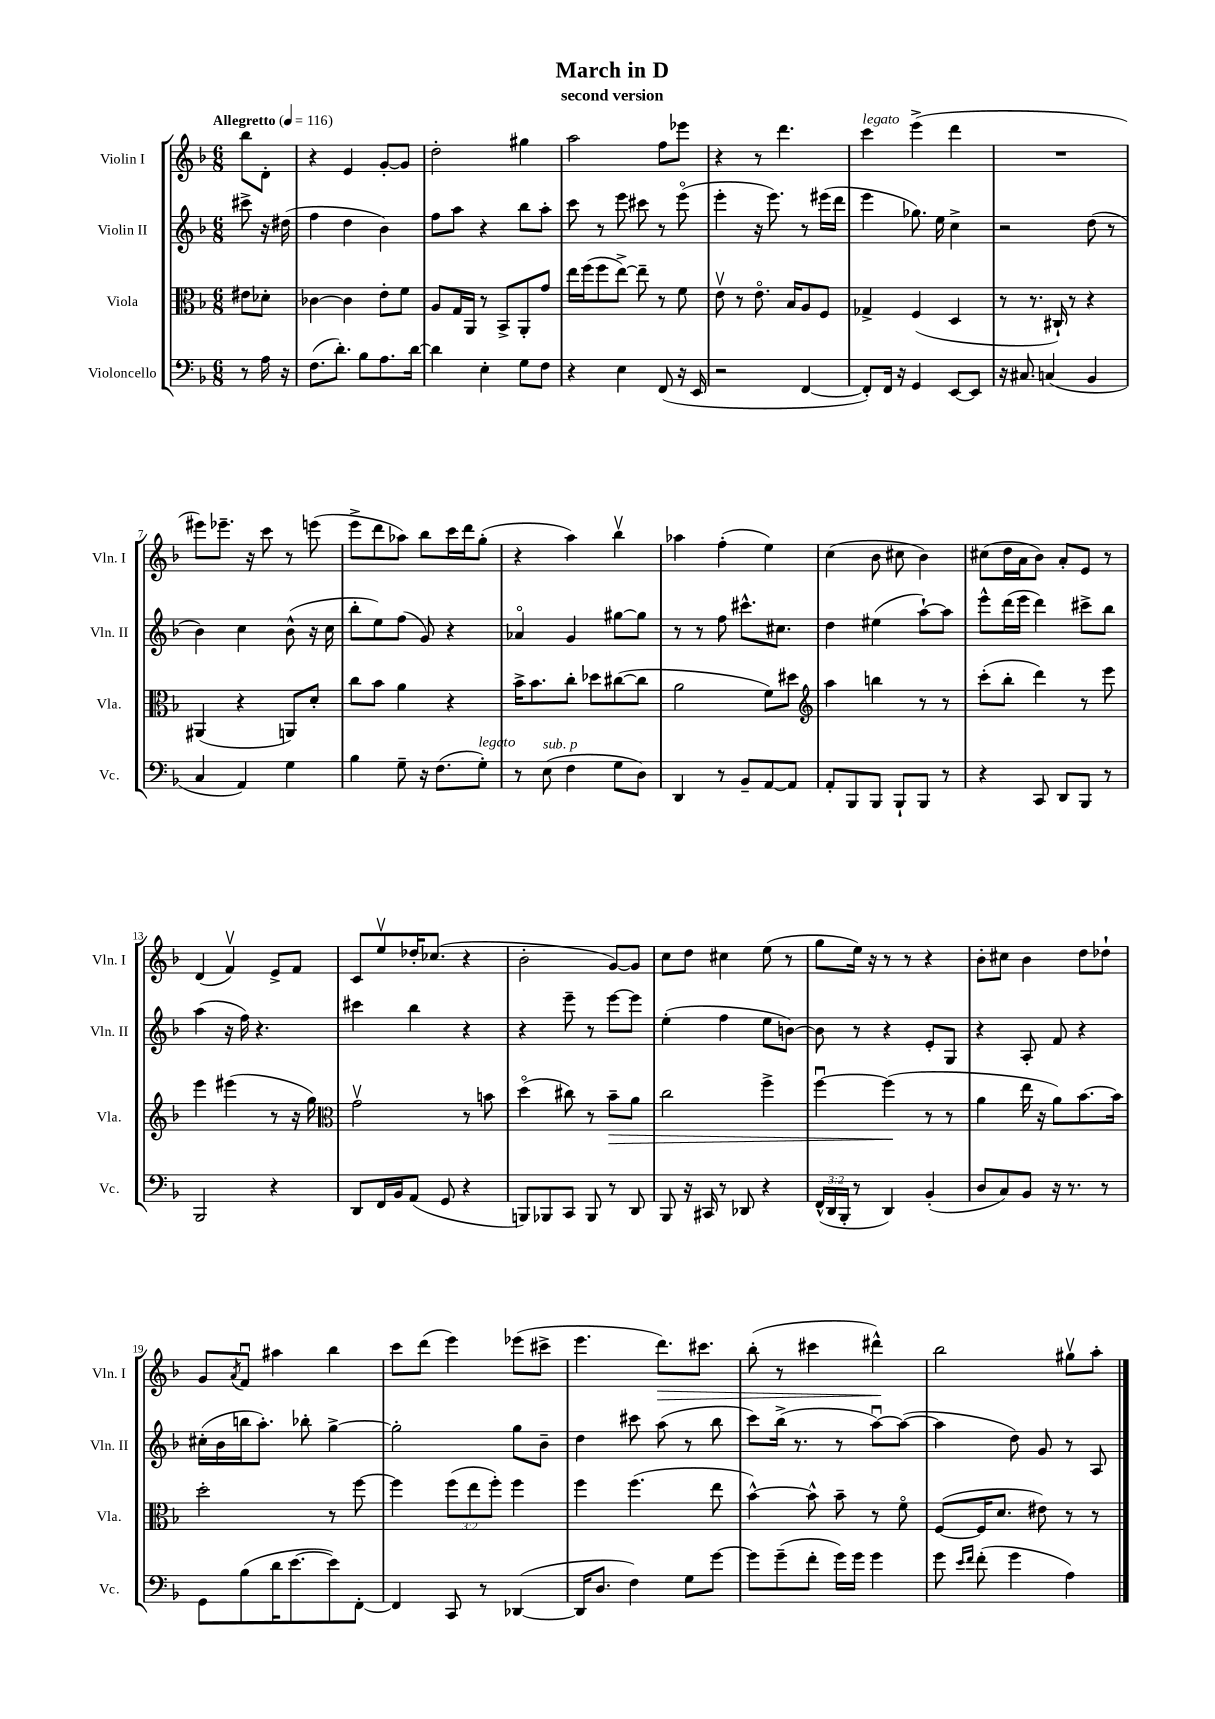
\header { title = "March in D" subtitle = "second version" }
<<
\new StaffGroup <<
\new Staff = "s0" \with { instrumentName = "Violin I" shortInstrumentName = "Vln. I" } {
    \clef treble \key f \major \numericTimeSignature \time 6/8 \partial 4 \tempo "Allegretto" 4 = 116
    bes''8 d'8-. |
    r4 e'4 g'8~-. g'8 |
    d''2-. gis''4 |
    a''2 f''8 ees'''8 |
    r4 r8 d'''4. |
    c'''4^\markup { \italic "legato" } e'''4->( d'''4 |
    R2. |
    eis'''8) ees'''8.-- r16 c'''8 r8 e'''8( |
    e'''8-> d'''8 aes''8) bes''8 c'''16 d'''16 g''8-.( |
    r4 a''4) bes''4\upbow |
    aes''4 f''4-.( e''4) |
    c''4( bes'8 cis''8 bes'4) |
    cis''8( d''16 a'16 bes'8) a'8-. e'8 r8 |
    d'4( f'4\upbow) e'8-> f'8 |
    c'8 e''8\upbow des''16-. ces''8.( r4 |
    bes'2-. g'8~) g'8 |
    c''8 d''8 cis''4 e''8( r8 |
    g''8 e''16) r16 r8 r8 r4 |
    bes'8-. cis''8 bes'4 d''8 des''8-! |
    g'8 \acciaccatura { a'8 } f'8\downbow ais''4 bes''4 |
    c'''8 d'''8( e'''4) ees'''8( cis'''8-> |
    e'''4. d'''8.\>) cis'''8. |
    bes''8-.( r8 cis'''4 dis'''4-^\!) |
    bes''2 gis''8\upbow a''8-. \bar "|." |
}
\new Staff = "s1" \with { instrumentName = "Violin II" shortInstrumentName = "Vln. II" } {
    \clef treble \key f \major \numericTimeSignature \time 6/8 \partial 4
    cis'''8-> r16 dis''16( |
    f''4 d''4 bes'4) |
    f''8 a''8 r4 bes''8 a''8-. |
    c'''8 r8 e'''8 cis'''8 r8 e'''8\flageolet( |
    e'''4-. r16 e'''8.) r8 eis'''16( d'''16 |
    e'''4 ges''8.) e''16 c''4-> |
    r2 d''8( r8 |
    bes'4) c''4 bes'8-^( r16 c''16 |
    bes''8-. e''8) f''8( g'8) r4 |
    aes'4\flageolet g'4 gis''8~ gis''8 |
    r8 r8 f''8 cis'''8.-^ cis''8. |
    d''4 eis''4( a''8~-!) a''8 |
    e'''8-^ d'''16( e'''16 d'''4) cis'''8-> bes''8 |
    a''4( r16 f''16) r4. |
    cis'''4 bes''4 r4 |
    r4 e'''8-- r8 e'''8~ e'''8 |
    e''4-.( f''4 e''8 b'8~) |
    b'8 r8 r4 e'8-. g8 |
    r4 a8-. f'8 r4 |
    cis''16-.( bes'16 b''16 a''8.-.) bes''8-. g''4~-> |
    g''2-. g''8 bes'8-- |
    d''4 cis'''8 a''8( r8 bes''8 |
    c'''8) bes''16->( r8. r8 a''8~\downbow) a''8~( |
    a''4 d''8) g'8 r8 a8 \bar "|." |
}
\new Staff = "s2" \with { instrumentName = "Viola" shortInstrumentName = "Vla." } {
    \clef alto \key f \major \numericTimeSignature \time 6/8 \override Staff.TupletNumber.text = #tuplet-number::calc-fraction-text \partial 4
    eis'8 des'8-. |
    ces'4~ ces'4 e'8-. f'8 |
    a8 g16 a,16 r8 bes,8-> a,8-. g'8 |
    e''16 f''16( f''8 e''8~->) e''8-- r8 f'8 |
    e'8\upbow r8 e'8.\flageolet bes16 a8 f8 |
    ges4-> f4( d4 |
    r8 r8. cis16-!) r8 r4 |
    ais,4( r4 a,8) d'8-. |
    c''8 bes'8 a'4 r4 |
    bes'16-> bes'8. c''8-. des''8 cis''8~( cis''8 |
    a'2 f'8) dis''8 |
    \clef treble a''4 b''4 r8 r8 |
    c'''8-.( bes''8-. d'''4) r8 e'''8 |
    e'''4 eis'''4( r8 r16 g''16) |
    \clef alto g'2\upbow r8 b'8 |
    d''4\flageolet( cis''8) r8 bes'8--\> a'8 |
    c''2 f''4-> |
    f''4~\downbow f''4\!( r8 r8 |
    a'4 e''16 r16 a'8) bes'8.~ bes'16 |
    d''2-. r8 f''8~ |
    f''4 \tuplet 3/2 { f''8( e''8 f''8-.) } f''4 |
    f''4 f''4.( e''8 |
    bes'4~-^) bes'8-^ bes'8-- r8 f'8\flageolet |
    f8~( f16 d'8. eis'8) r8 r8 \bar "|." |
}
\new Staff = "s3" \with { instrumentName = "Violoncello" shortInstrumentName = "Vc." } {
    \clef bass \key f \major \numericTimeSignature \time 6/8 \override Staff.TupletNumber.text = #tuplet-number::calc-fraction-text \partial 4
    r8 a16 r16 |
    f8.( d'8.-.) bes8 a8. d'16~ |
    d'4 e4-. g8 f8 |
    r4 e4 f,8( r16 e,16 |
    r2 f,4~ |
    f,8-.) f,16 r16 g,4 e,8~ e,8 |
    r16 cis8. c4( bes,4 |
    c4 a,4) g4 |
    bes4 g8-- r16 f8.( g8-.^\markup { \italic "legato" }) |
    r8 e8^\markup { \italic "sub. p" }( f4 g8 d8) |
    d,4 r8 bes,8-- a,8~ a,8 |
    a,8-. bes,,8 bes,,8 bes,,8-! bes,,8 r8 |
    r4 c,8 d,8 bes,,8 r8 |
    bes,,2 r4 |
    d,8 f,16 bes,16 a,8( g,8 r4 |
    b,,8) bes,,8 c,8 bes,,8 r8 d,8 |
    bes,,8 r16 cis,16 r8 des,8 r4 |
    \tuplet 3/2 { f,16-^( d,16 bes,,16-. } r8 d,4) bes,4-.( |
    d8 c8) bes,8 r16 r8. r8 |
    g,8 bes8( d'16 e'8.~ e'8) f,8~-. |
    f,4 c,8 r8 des,4~( |
    des,16 d8. f4) g8 g'8~ |
    g'8 g'8--( f'8-. g'16) g'16 g'4 |
    g'8 \grace { e'16 f'16 } f'8-.( g'4 a4) \bar "|." |
}
>>
>>
